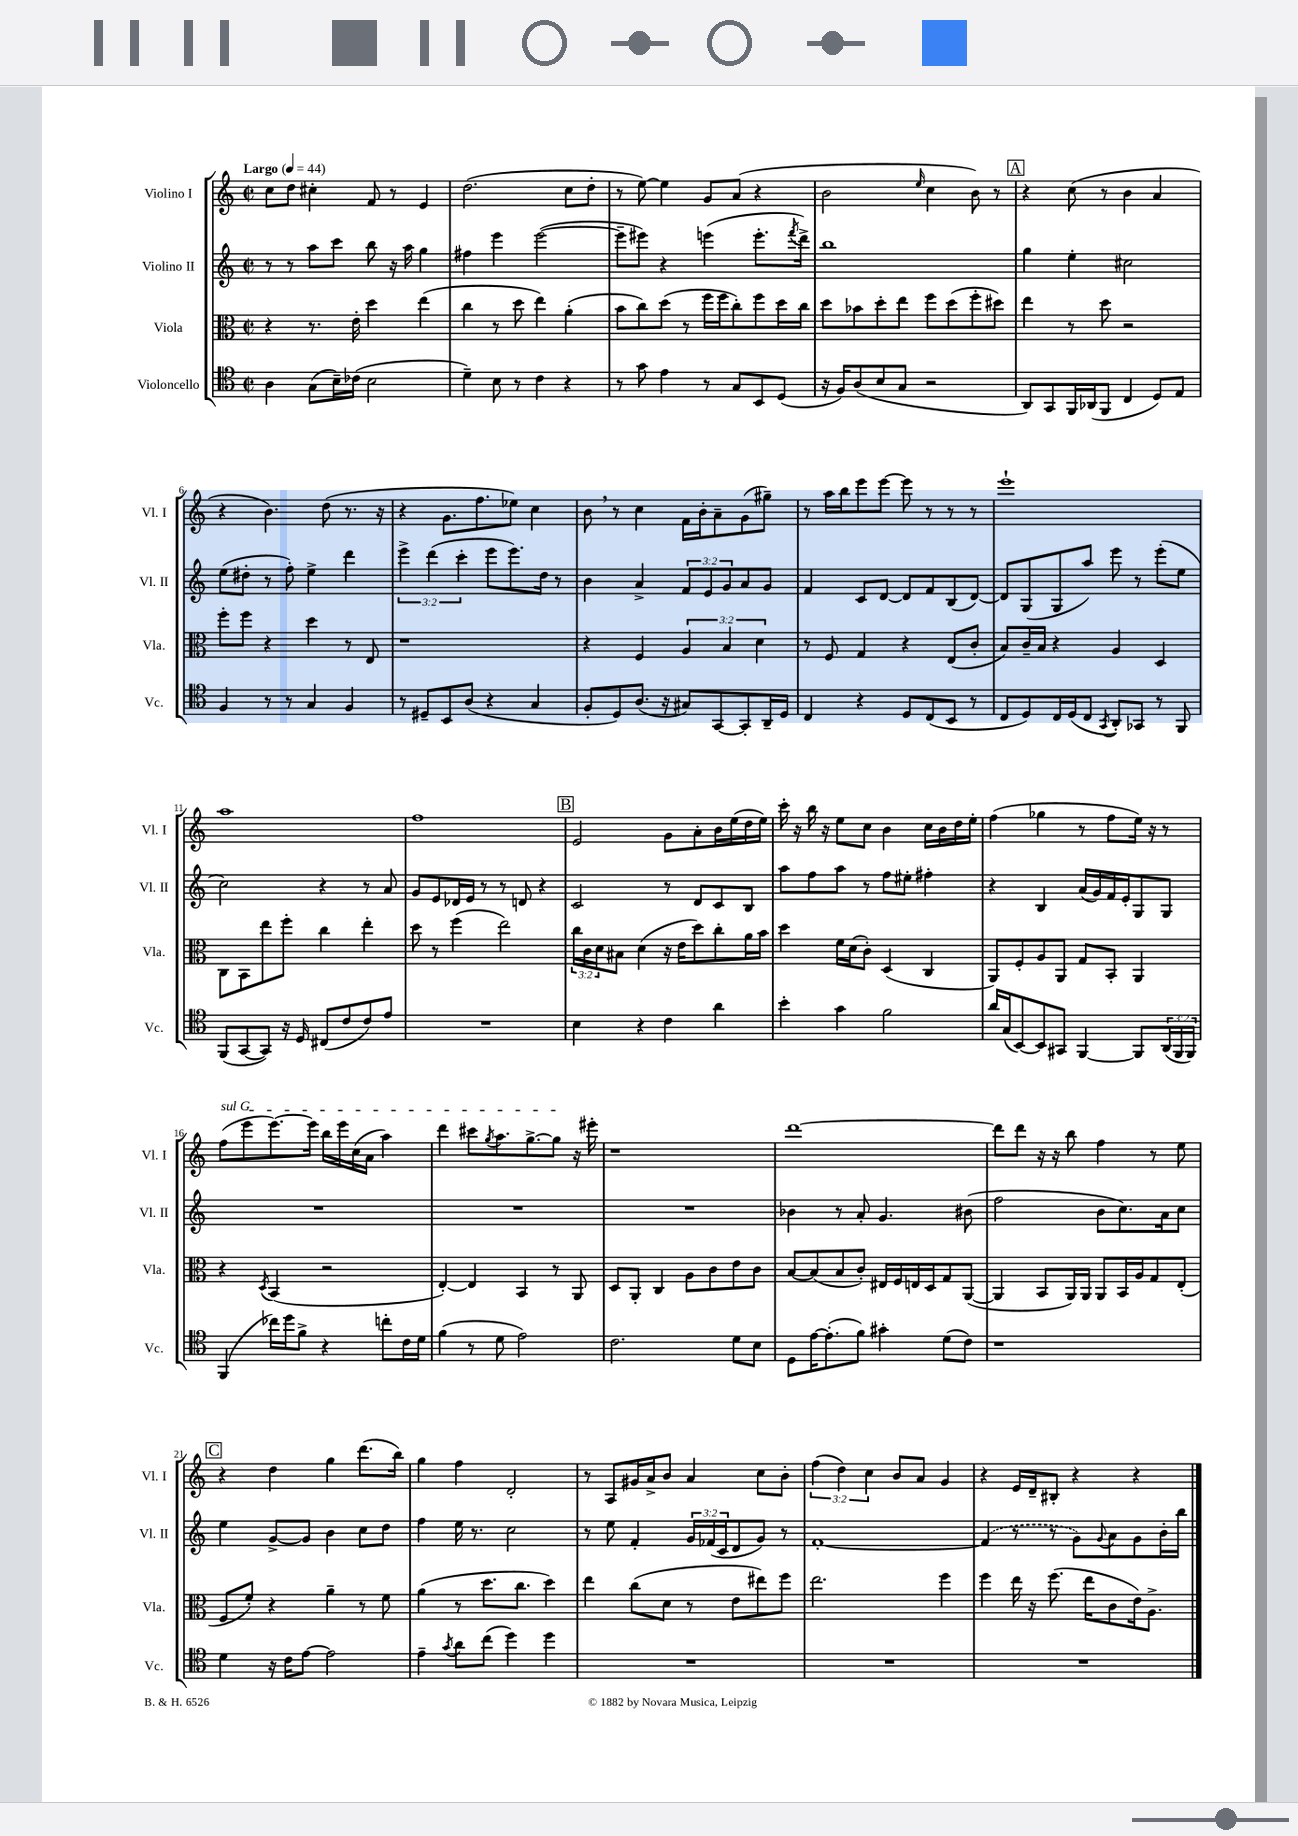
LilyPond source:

<<
\new StaffGroup <<
\new Staff = "s0" \with { instrumentName = "Violino I" shortInstrumentName = "Vl. I" } {
    \clef treble \key c \major \defaultTimeSignature \time 2/2 \override Staff.TupletNumber.text = #tuplet-number::calc-fraction-text \tempo "Largo" 4 = 44
    c''8 d''8 cis''4-. f'8 r8 e'4 |
    d''2.( c''8 d''8-. |
    r8 e''8~) e''4 g'8 a'8( r4 |
    b'2 \grace { e''16 } c''4 b'8) r8 |
    \mark \markup { \box "A" } r4 c''8( r8 b'4 a'4 |
    r4 b'4.) d''8( r8. r16 |
    r4 g'8. f''8. ees''8) c''4 |
    b'8 \breathe r8 c''4 f'16 b'16-. a'8-- g'8( gis''8--) |
    r8 a''16 b''16 e'''8 e'''8~ e'''8 r8 r8 r8 |
    e'''1-! |
    a''1 |
    f''1 |
    \mark \markup { \box "B" } e'2 g'8 a'8-. b'16 e''16( d''16 e''16) |
    c'''16-. r16 b''16 r16 e''8 c''8 b'4 c''16 b'16 d''16 e''16-. |
    f''4( ges''4 r8 f''8 e''16) r16 r8 |
    \once \override TextSpanner.bound-details.left.text = \markup { \italic "sul G" } f''8\startTextSpan( e'''8 e'''8.~) e'''16 b''16 e'''16 c''16( a'16 a''4) |
    d'''4 cis'''8 \acciaccatura { g''8 } a''8. g''8.~-> g''8\stopTextSpan r16 eis'''16-. |
    r1 |
    d'''1~ |
    d'''8 d'''8 r16 r16 b''8 f''4 r8 e''8 |
    \mark \markup { \box "C" } r4 d''4 g''4 d'''8.( b''16) |
    g''4 f''4 d'2-. |
    r8 a8 gis'16 a'16-> b'8 a'4 c''8 b'8-. |
    \tuplet 3/2 { f''4( d''4) c''4 } b'8 a'8 g'4 |
    r4 e'16 d'16-- bis8-. r4 r4 \bar "|." |
}
\new Staff = "s1" \with { instrumentName = "Violino II" shortInstrumentName = "Vl. II" } {
    \clef treble \key c \major \defaultTimeSignature \time 2/2 \override Staff.TupletNumber.text = #tuplet-number::calc-fraction-text
    r8 r8 a''8 c'''8 b''8 r16 a''16 g''4 |
    fis''4 e'''4 e'''2~( |
    e'''8-- eis'''8) r4 e'''4( e'''8.-. \acciaccatura { f'''8 } d'''16->) |
    b''1 |
    \mark \markup { \box "A" } g''4 e''4-. cis''2 |
    e''8( dis''8-. r8 f''8-.) e''4-> d'''4 |
    \tuplet 3/2 { e'''4-> d'''4( c'''4-. } e'''8 e'''8.) d''16 r8 |
    b'4 a'4-> \tuplet 3/2 { f'8 e'8 g'8 } a'8 g'8 |
    f'4 c'8 d'8~ d'8 f'8 b8( d'8~) |
    d'8 g8( g8 a''8) e'''8 r8 e'''8-.( e''8 |
    c''2) r4 r8 a'8 |
    g'8 e'8 des'16 e'16 r8 r8 d'8 r4 |
    \mark \markup { \box "B" } c'2 r8 d'8 c'8 b8 |
    a''8 f''8 a''8 r8 f''8 eis''8-. fis''4-. |
    r4 b4 a'16( g'16) f'16 e'16-. g8 g8 |
    R1 |
    R1 |
    R1 |
    bes'4 r8 a'8-. g'4. bis'8( |
    f''2 b'8 c''8.) a'16 c''8 |
    \mark \markup { \box "C" } e''4 g'8~-> g'8 b'4 c''8 d''8 |
    f''4 e''16 r8. c''2 |
    r8 e''8 f'4-. \tuplet 3/2 { g'16 fes'16( c'16 } d'8 g'8) r8 |
    f'1~-. |
    \once \slurDashed f'4( r8 r8 g'8) \appoggiatura { g'8 } a'8 g'8 b'16-. b''16 \bar "|." |
}
\new Staff = "s2" \with { instrumentName = "Viola" shortInstrumentName = "Vla." } {
    \clef alto \key c \major \defaultTimeSignature \time 2/2 \override Staff.TupletNumber.text = #tuplet-number::calc-fraction-text
    r4 r8. e'16-. d''4 e''4( |
    c''4 r8 d''8 e''4) a'4-.( |
    b'8 c''8) d''8( r8 f''16 f''16 c''8-.) f''8 d''16 c''16 |
    d''8 bes'8 d''8-. e''8 f''8 d''8( f''8-. dis''8) |
    \mark \markup { \box "A" } e''4 r8 d''8 r2 |
    f''8-. f''8 r4 d''4 r8 e8 |
    r1 |
    r4 f4 \tuplet 3/2 { a4 b4 d'4 } |
    r8 f8 g4 r4 e8( c'8-. |
    b8) c'16-- b16 r4 a4 d4 |
    c8 b,8 e''8 f''8-. c''4 e''4-. |
    d''8 r8 f''4( e''2) |
    \mark \markup { \box "B" } \tuplet 3/2 { c''16 c'16 d'16 } bis8 d'4( r16 e'16 d''8) c''8-. a'16 b'16 |
    d''4 f'16 d'16( c'8-.) d4( c4 |
    a,8) f8-. a8 a,8 g8 b,8-. a,4 |
    r4 \acciaccatura { d8 } b,4( r2 |
    e4~-.) e4 b,4 r8 a,8 |
    d8 a,8-. c4 a8 c'8 e'8 c'8 |
    b8~ b8( b8 c'8-.) eis16 f16 e16 d16 g8 a,8~( |
    a,4 b,8 a,16) a,16 a,8 b,16 a16 g8 e8-.( |
    \mark \markup { \box "C" } f8 f'8-.) r4 a'4-- r8 f'8 |
    a'4( r8 d''8. c''8. d''4) |
    e''4 c''8( d'8 r8 e'8 eis''8) f''8 |
    e''2. f''4 |
    f''4 e''16 r16 f''8.( e''16 c'8 e'16) a8.-> \bar "|." |
}
\new Staff = "s3" \with { instrumentName = "Violoncello" shortInstrumentName = "Vc." } {
    \clef tenor \key c \major \defaultTimeSignature \time 2/2 \override Staff.TupletNumber.text = #tuplet-number::calc-fraction-text
    a4 g8( b16--) ces'16( b2 |
    d'4--) b8 r8 c'4 r4 |
    r8 g'8 e'4 r8 g8 b,8 d8( |
    r16 f16) a8( b8 g8 r2 |
    \mark \markup { \box "A" } a,8) g,8 f,16 aes,16( f,8 c4 d8) e8 |
    f4 r8 r8 g4 f4 |
    r8 dis8-- b,8 a8( r4 g4 |
    f8-. d8) a8.( r16 gis8) g,8~ g,8-. a,16-- d16 |
    c4 r4 d8 c8( b,8 r8 |
    c8 d8) c16 d16( c8 \acciaccatura { g,8 } a,8-.) ges,8 r8 f,8 |
    f,8( g,8~ g,8) r16 d16 cis8( c'8 c'8) e'8 |
    R1 |
    \mark \markup { \box "B" } b4 r4 c'4 a'4 |
    b'4-. g'4 f'2 |
    a'16 g16( b,8~) b,8 gis,8 f,4~ f,8 \tuplet 3/2 { a,16( f,16 f,16) } |
    f,4( ces''16) d''16 f'8-> r4 c''8-. c'16 d'16 |
    f'4( r8 d'8 e'2) |
    c'2. d'8 b8 |
    d8 e'16~ e'8.-.( f'8) gis'4-. d'8( c'8) |
    r1 |
    \mark \markup { \box "C" } d'4 r16 c'16 e'8~ e'2 |
    e'4-- \acciaccatura { g'8 } a'8 c''8( d''4) d''4 |
    R1 |
    R1 |
    R1 \bar "|." |
}
>>
>>
